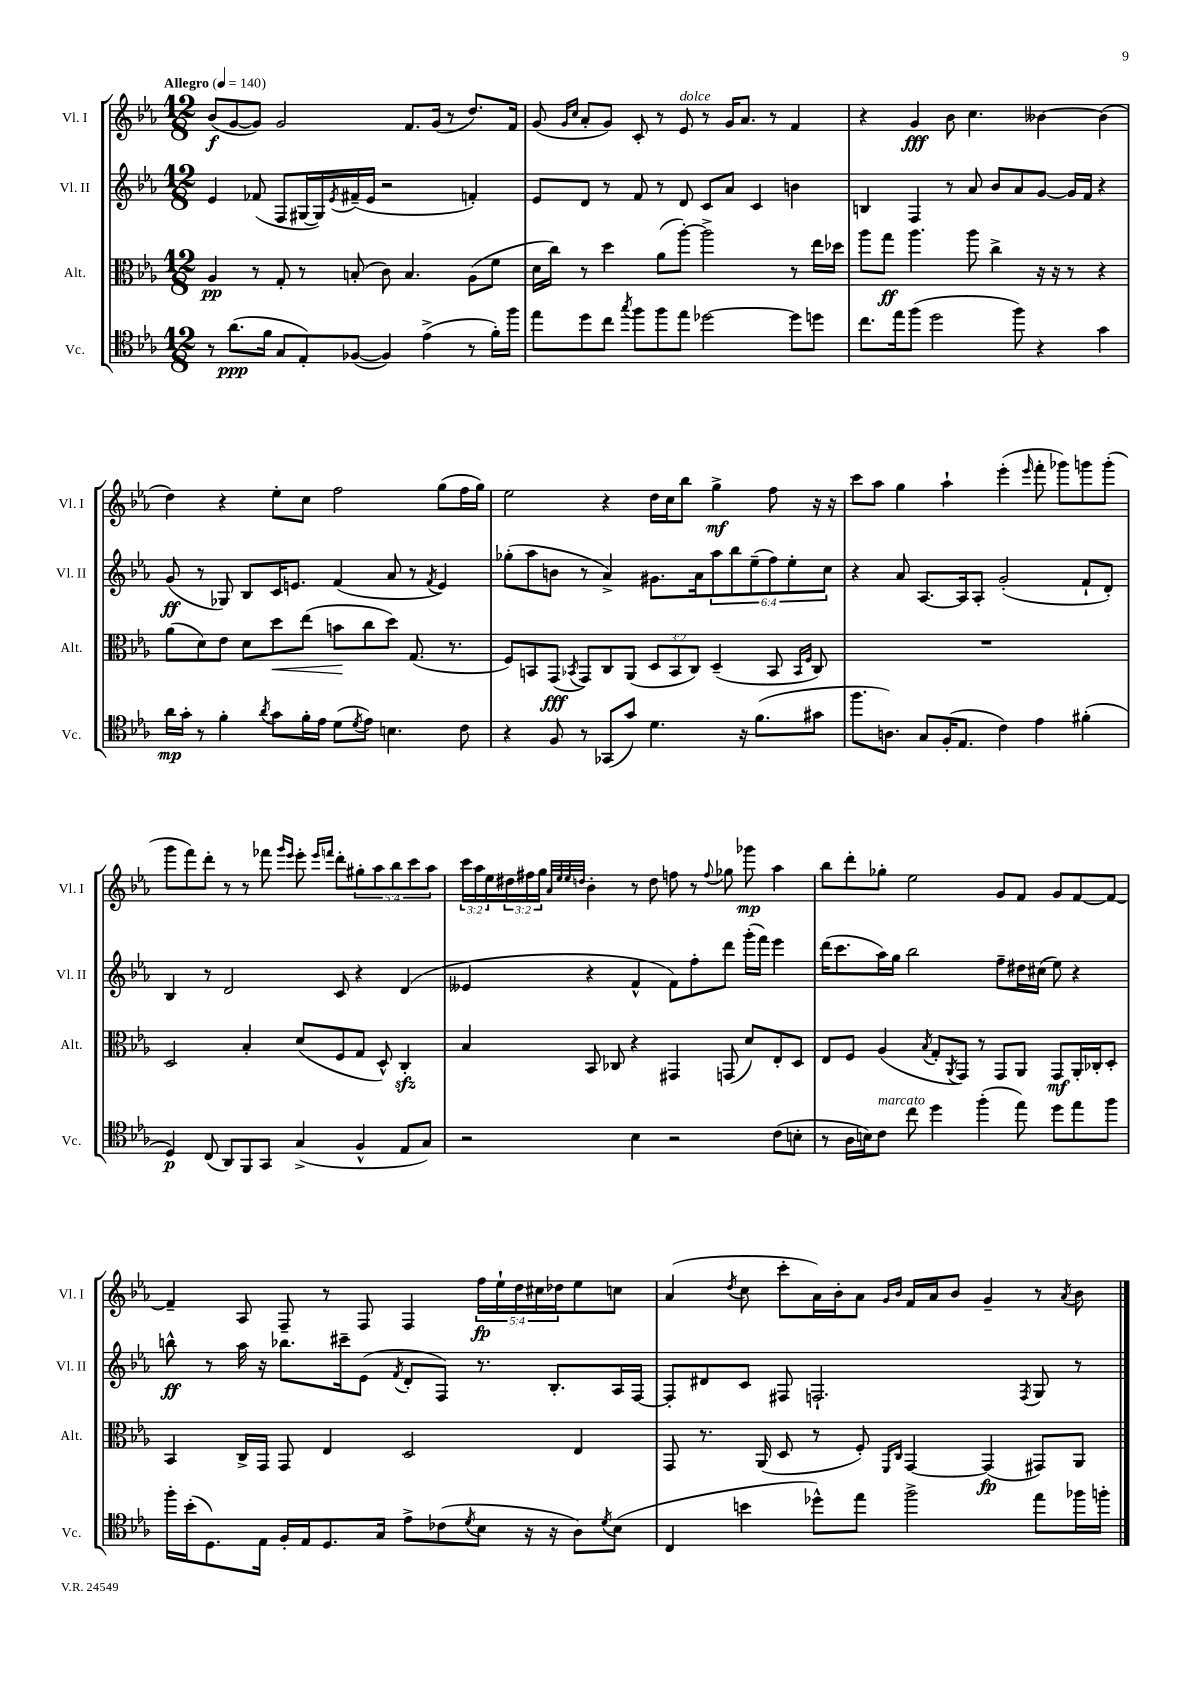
<<
\new StaffGroup <<
\new Staff = "s0" \with { instrumentName = "Vl. I" shortInstrumentName = "Vl. I" } {
    \clef treble \key ees \major \numericTimeSignature \time 12/8 \override Staff.TupletNumber.text = #tuplet-number::calc-fraction-text \tempo "Allegro" 4 = 140
    bes'8\f( g'8~ g'8) g'2 f'8. g'16( r8 d''8.) f'16 |
    g'8( \grace { g'16 c''16 } aes'8-. g'8) c'8-. r8 ees'8^\markup { \italic "dolce" } r8 g'16 aes'8. r8 f'4 |
    r4 g'4\fff bes'8 c''4. beses'4~ beses'4( |
    d''4) r4 ees''8-. c''8 f''2 g''8( f''16 g''16) |
    ees''2 r4 d''16 c''16 bes''8 g''4->\mf f''8 r16 r16 |
    c'''8 aes''8 g''4 aes''4-! ees'''4-.( \grace { ees'''16 } f'''8-. ges'''8) g'''8 g'''8-.( |
    g'''8 f'''8) d'''8-. r8 r8 fes'''8 \grace { g'''16 ees'''16 } ees'''8-. \grace { ees'''16 f'''16 } d'''8-. \tuplet 5/4 { gis''8-. aes''8 bes''8 c'''8 aes''8 } |
    \tuplet 3/2 { c'''16 aes''16 ees''16 } \tuplet 3/2 { dis''16 fis''16 g''16 } \grace { aes'32 ees''32 ees''32 d''32 } bes'4-. r8 d''8 f''8 r8 \appoggiatura { f''8 } ges''8 ges'''8\mp aes''4 |
    bes''8 d'''8-. ges''8-. ees''2 g'8 f'8 g'8 f'8~ f'8~ |
    f'4-- aes8 f8-- r8 f8 f4 \tuplet 5/4 { f''16\fp ees''16-! d''16 cis''16 des''16 } ees''8 c''8 |
    aes'4( \acciaccatura { d''8 } c''8 c'''8-. aes'16) bes'16-. aes'8 \grace { g'16 bes'16 } f'16 aes'16 bes'8 g'4-- r8 \acciaccatura { aes'8 } bes'8 \bar "|." |
}
\new Staff = "s1" \with { instrumentName = "Vl. II" shortInstrumentName = "Vl. II" } {
    \clef treble \key ees \major \numericTimeSignature \time 12/8 \override Staff.TupletNumber.text = #tuplet-number::calc-fraction-text
    ees'4 fes'8( f8 gis16~ gis16) \acciaccatura { ees'8 } fis'16--( ees'16 r2 f'4-.) |
    ees'8 d'8 r8 f'8 r8 d'8 c'8 aes'8 c'4 b'4 |
    b4 f4 r8 aes'8 bes'8 aes'8 g'8~ g'16 f'16 r4 |
    g'8\ff( r8 ges8) bes8 c'16 e'8. f'4( aes'8 r8 \acciaccatura { f'8 } e'4) |
    ges''8-.( aes''8 b'8 r8 aes'4->) gis'8. aes'16 \tuplet 6/4 { aes''8 bes''8 ees''8--( f''8) ees''8-. c''8 } |
    r4 aes'8 aes8.~ aes16 aes8-. g'2-.( f'8-! d'8-.) |
    bes4 r8 d'2 c'8 r4 d'4( |
    eeses'4 r4 f'4-^ f'8) f''8-. d'''8 g'''16-.( f'''16) ees'''4 |
    d'''16( c'''8. aes''16) g''16 bes''2 f''8-- dis''16 cis''16( ees''8) r4 |
    b''8-^\ff r8 aes''16 r16 bes''8. cis'''16-- ees'8( \acciaccatura { f'8 } d'8-. f8) r8. bes8.-. aes16 f16~ |
    f8-. dis'8 c'8 fis8 f2.-! \acciaccatura { f8 } g8 r8 \bar "|." |
}
\new Staff = "s2" \with { instrumentName = "Alt." shortInstrumentName = "Alt." } {
    \clef alto \key ees \major \numericTimeSignature \time 12/8 \override Staff.TupletNumber.text = #tuplet-number::calc-fraction-text
    aes4\pp r8 g8-. r8 b8-.( c'8) b4. aes8( f'8 |
    d'16 c''16) r8 d''4 aes'8( aes''8~-.) aes''2-> r8 ees''16 des''16 |
    aes''8 g''8\ff aes''4. aes''8 c''4-> r16 r16 r8 r4 |
    aes'8( d'8) ees'8 d'8 d''8\< ees''8( b'8\! c''8 d''8) g8.( r8. |
    f8) b,8 g,8\fff( \acciaccatura { bes,8 } g,8) c8 aes,8( \tuplet 3/2 { d8 bes,8 c8) } d4--( bes,8 \grace { bes,16 f16 } c8) |
    R1. |
    d2 bes4-. d'8( f8 g8 d8-^) c4-.\sfz |
    bes4 bes,8 ces8 r4 gis,4 g,8( d'8) ees8-. d8 |
    ees8 f8 aes4( \acciaccatura { bes8 } g8-. \acciaccatura { aes,8 } g,8) r8 g,8 aes,8 g,8\mf aes,16-. ces16-. d8-. |
    bes,4 c16-> g,16 g,8 ees4 d2 ees4 |
    g,8 r8. aes,16( d8 r8 f8-.) \grace { f,16 c16 } g,4~ g,4\fp( gis,8) aes,8 \bar "|." |
}
\new Staff = "s3" \with { instrumentName = "Vc." shortInstrumentName = "Vc." } {
    \clef tenor \key ees \major \numericTimeSignature \time 12/8
    r8 aes'8.\ppp( f'16 g8 ees8-.) fes8~( fes4) ees'4->( r8 f'16-.) f''16 |
    ees''8 d''8 c''8 \acciaccatura { g''8 } f''8 f''8 ees''8 des''2~ des''8 d''8 |
    c''8. ees''16 f''8( d''2 f''8) r4 g'4 |
    aes'16\mp g'16-. r8 f'4-. \acciaccatura { aes'8 } g'8 f'16-. ees'16 d'8( \acciaccatura { d'8 } ees'8) b4. c'8 |
    r4 f8 r8 ges,8( g'8) d'4. r16 f'8.( gis'8 |
    f''8. a8.) g8 f16-.( ees8. c'4) ees'4 fis'4-.( |
    d4\p) c8( aes,8) f,8 g,8 g4->( f4-^ ees8 g8) |
    r2 bes4 r2 c'8( b8-. |
    r8 aes16 b16) c'8^\markup { \italic "marcato" } c''8 d''4 f''4-.( ees''8) d''8 ees''8 f''8 |
    f''16-. bes'16-.( d8.) ees16 f16-. ees16 d8. g16 ees'8-> ces'8( \acciaccatura { d'8 } bes8 r16 r16 aes8) \acciaccatura { d'8 } bes8( |
    c4 b'4 des''8-^) ees''8 f''2-> ees''8 fes''16 f''16-. \bar "|." |
}
>>
>>
\layout { \context { \Score \remove "Bar_number_engraver" } }
